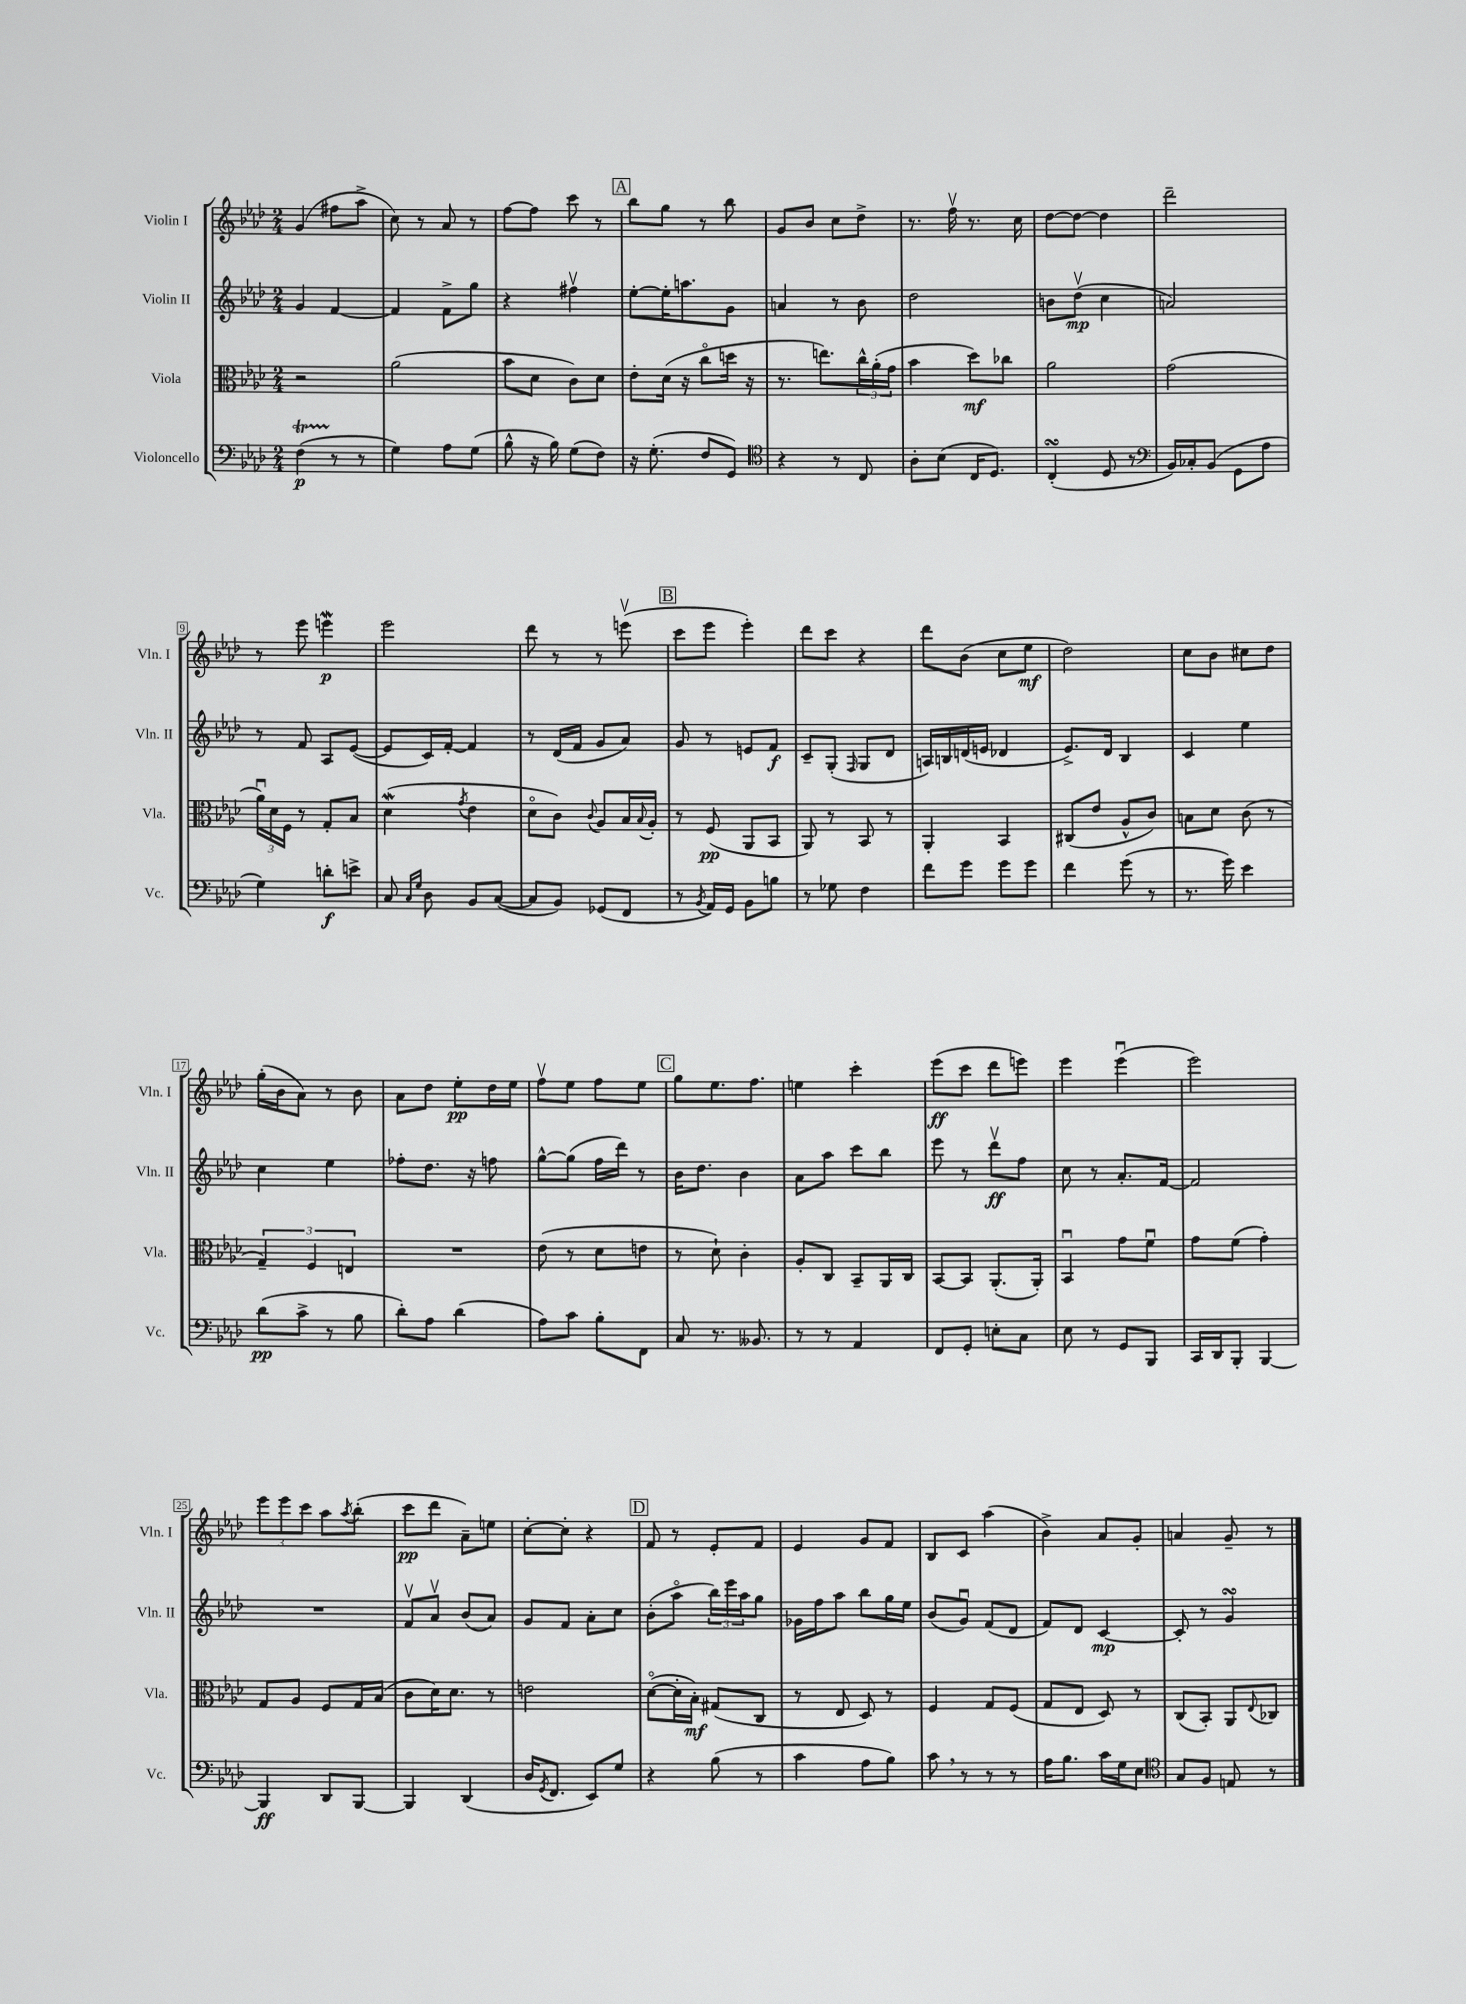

**kern	**kern	**kern	**kern
*staff4	*staff3	*staff2	*staff1
*clefF4	*clefC3	*clefG2	*clefG2
*k[b-e-a-d-]	*k[b-e-a-d-]	*k[b-e-a-d-]	*k[b-e-a-d-]
*M2/4	*M2/4	*M2/4	*M2/4
(4F\	2r	4g/	(4g/
8r	.	[4f/	8ff#\L
8r	.	.	8aa-^\J
=	=	=	=
4G\)	(2a-\	4f/]	8cc\)
.	.	.	8r
8A-\L	.	8f^\L	8a-/
(8G\J	.	8gg\J	8r
=	=	=	=
8B-^^\	8b-\L	4r	[8ff\L
16r	8d-\J	.	8ff\]J
16B-\)	.	.	.
(8G\L	8c\L)	4ff#v\	8ccc\
8F\J)	8d-\J	.	8r
=	=	=	=
16r	8e-'\L	[8ee-'\L	8bb-\L
(8.G'\	.	.	.
.	(16d-\Jk	16ee-'\]K	8gg\J
.	16r	8.aa\	.
8F/L	8cco\L	.	8r
8GG/J)	16dd\Jk	8g\J	8bb-\
.	16r	.	.
=	=	=	=
*clefC4	*	*	*
4r	8.r	4a/	8g/L
.	.	.	8b-/J
.	8.ee\L)	.	.
8r	.	8r	8cc\L
8C/	24cc^^\L	8b-\	8dd-^\J
.	(24a-'\	.	.
.	24g\JJ	.	.
=	=	=	=
8A-'\L	4b-\	2dd-\	8.r
(8B-\J	.	.	.
.	.	.	16ffv\
16C/LK	8dd-\L)	.	8.r
8.D-/J)	.	.	.
.	8cc-\J	.	.
.	.	.	16cc\
=	=	=	=
(4C'/	2a-\	8b\L	[8dd-\L
.	.	(8dd-v\J	8dd-\_J
8D-/	.	4cc\	4dd-\]
8r	.	.	.
=	=	=	=
*clefF4	*	*	*
16BB-/LL)	(2g\	2a/)	2ddd-~\
16C-'/J	.	.	.
(8BB-/J	.	.	.
8GG\L	.	.	.
8A-\J	.	.	.
=	=	=	=
4G\)	24a-u\LL)	8r	8r
.	24d-\	.	.
.	24F\JJ	.	.
.	8r	8f/	8eee-\
8d'\L	8G'/L	8A-/L	4eee\
8e^\J	8B-/J	([8e-/J	.
=	=	=	=
8C/	(4d-\	8e-/]L	2eee-\
16qqC/LL	.	.	.
16qqG/JJ	.	.	.
8D-\	.	16c/L)	.
.	.	[16f'/JJ	.
.	8qg/	.	.
8BB-/L	4e-\	4f/]	.
([8C/J	.	.	.
=	=	=	=
8C/]L	8d-o\L	8r	8ddd-\
8BB-/J)	8c\J)	(16d-/LL	8r
.	.	16f/JJ	.
.	8qqc/	.	.
(8GG-/L	8A-/L	8g/L	8r
8FF/J	16B-/L	8a-/J)	(8eeev\
.	8qqB-/	.	.
.	16A-'/JJ	.	.
=	=	=	=
8r	8r	8g/	8ccc\L
8qBB-/	.	.	.
16AA-/LL)	(8F/	8r	8eee-\J
16GG/JJ	.	.	.
8BB-\L	8AA-/L	8e/L	4eee-'\)
8B\J	8BB-/J	8f/J	.
=	=	=	=
8r	8AA-/)	8c~/L	8ddd-\L
8G-\	8r	(8G'/J	8ccc\J
.	.	16qqF/	.
4F\	8BB-/	8G/L	4r
.	8r	8d-/J	.
=	=	=	=
8f\L	4AA-'/	16A/LL)	8ddd-\L
.	.	16B/	.
8g\J	.	(16d/	(8b-\J
.	.	16e/JJ	.
8g\L	4BB-/	4d-/	8cc\L
8g\J	.	.	8ee-\J
=	=	=	=
4f\	(8C#/L	8.e-^/L)	2dd-\)
.	8e-/J	.	.
.	.	16d-/Jk	.
(8g\	8A-^^/L	4B-/	.
8r	8c/J)	.	.
=	=	=	=
8.r	8B\L	4c/	8cc\L
.	8d-\J	.	8b-\J
16g\)	.	.	.
4e-\	(8c\	4ee-\	8cc#\L
.	8r	.	8dd-\J
=	=	=	=
(8d-\L	6G~/)	4cc\	(16gg'\LL
.	.	.	16b-\J
8c^\J	.	.	8a-\J)
.	6F/	.	.
8r	.	4ee-\	8r
.	6E/	.	.
8B-\	.	.	8b-\
=	=	=	=
8d-'\L)	2r	8ff-'\L	8a-\L
8A-\J	.	8.dd-\J	8dd-\J
(4d-\	.	.	8ee-'\L
.	.	16r	.
.	.	8ff\	16dd-\L
.	.	.	16ee-\JJ
=	=	=	=
8A-\L)	(8e-\	[8gg^^\L	8ffv\L
8c\J	8r	(8gg\]J	8ee-\J
8B-'\L	8d-\L	16ff\LL	8ff\L
.	.	16ddd-\JJ)	.
8FF\J	8e\J	8r	8ee-\J
=	=	=	=
8C/	8r	16b-\LK	8gg\L
.	.	8.dd-\J	.
8.r	8d-`\)	.	8.ee-\
.	4c'\	4b-\	.
8.BB--/	.	.	8.ff\J
=	=	=	=
8r	8A-'/L	8a-\L	4ee\
8r	8C/J	8aa-\J	.
4AA-/	8BB-~/L	8ccc\L	4ccc'\
.	16AA-/L	8bb-\J	.
.	16C/JJ	.	.
=	=	=	=
8FF/L	[8BB-/L	8eee-\	(8eee-\L
8GG'/J	8BB-/]J	8r	8ccc\J
8E'\L	(8.AA-'/L	8ddd-v\L	8ddd-\L
8C\J	.	8ff\J	8eee\J)
.	16AA-'/Jk)	.	.
=	=	=	=
8E-\	4BB-u/	8cc\	4eee-\
8r	.	8r	.
8GG/L	8g\L	8.a-'/L	(4eee-u\
8BBB-/J	8fu\J	.	.
.	.	[16f/Jk	.
=	=	=	=
16CC/LL	8g\L	2f/]	2eee-\)
16DD-/J	.	.	.
8BBB-'/J	(8f\J	.	.
[4BBB-/	4g'\)	.	.
=	=	=	=
4BBB-/]	8G/L	2r	12eee-\L
.	.	.	12eee-\
.	8A-/J	.	.
.	.	.	12ccc\J
8DD-/L	8F/L	.	8aa-\L
.	.	.	8qaa-/
[8BBB-/J	16G/L	.	(8bb-'\J
.	(16B-/JJ	.	.
=	=	=	=
4BBB-/]	8c\L	8fv/L	8ccc\L
.	16d-\K)	8a-v/J	8ddd-\J
.	8.d-\J	.	.
(4DD-/	.	(8b-/L	8a-~\L)
.	8r	8a-/J)	8ee\J
=	=	=	=
16D-/LK	2e\	8g/L	[8cc'\L
8qGG/	.	.	.
8.FF/J	.	.	.
.	.	8f/J	8cc'\]J
8EE-/L)	.	8a-'\L	4r
8G/J	.	8cc\J	.
=	=	=	=
4r	([8d-o\L	(8b-'\L	8f/
.	16d-'\]L	8aa-o\J	8r
.	16B-'\JJ)	.	.
(8B-\	(8G#/L	24bb-\LL)	8e-'/L
.	.	24eee-\	.
.	.	24aa-\J	.
8r	8C/J	8gg\J	8f/J
=	=	=	=
4c\	8r	16g-\LL	4e-/
.	.	16ff\J	.
.	8E-/	8aa-\J	.
8A-\L	8D-/)	8bb-\L	8g/L
8B-\J)	8r	16gg\L	8f/J
.	.	16ee-\JJ	.
=	=	=	=
8c\	4F/	(8b-/L	8B-/L
8r	.	8gu/J)	8c/J
8r	8G/L	(8f/L	(4aa-\
8r	(8F/J	8d-/J	.
=	=	=	=
16A-\LK	8G/L	8f/L)	4b-^\)
8.B-\J	.	.	.
.	8E-/J	8d-/J	.
16c\LL	8D-/)	[4c/	8a-/L
16G\J	.	.	.
8E-\J	8r	.	8g'/J
=	=	=	=
*clefC4	*	*	*
8G/L	(8C/L	8c'/]	4a/
8F/J	8BB-'/J)	8r	.
8E/	8AA-/L	4g/	8g~/
.	8qqE-/	.	.
8r	8C-/J	.	8r
==	==	==	==
*-	*-	*-	*-
